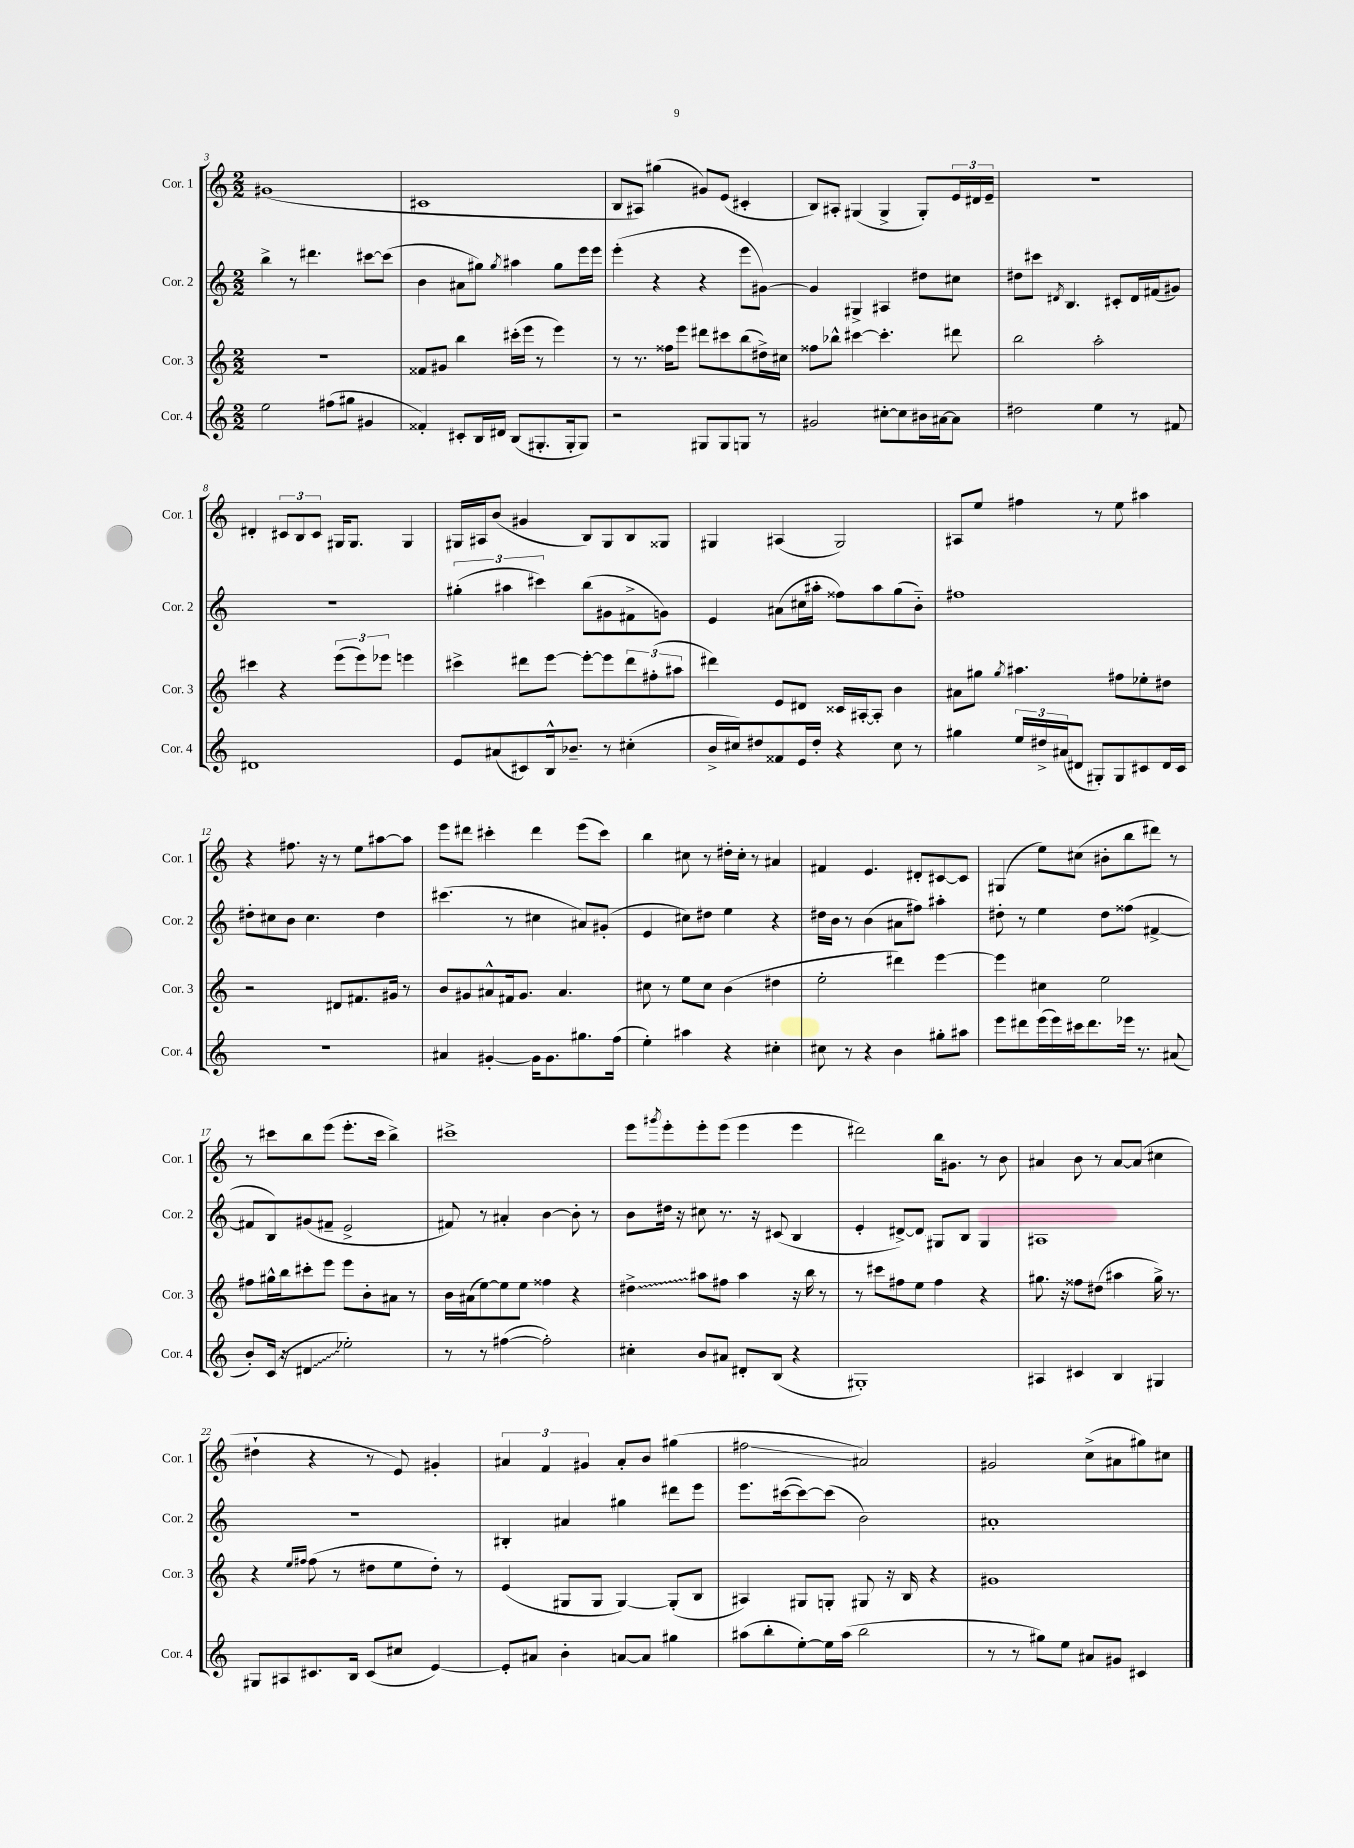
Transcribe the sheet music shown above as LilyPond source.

<<
\new StaffGroup <<
\new Staff = "s0" \with { instrumentName = "Cor. 1" shortInstrumentName = "Cor. 1" } {
    \clef treble \key c \major \numericTimeSignature \time 2/2
    gis'1( |
    cis'1 |
    b8 ais8) gis''4( gis'8) e'8( cis'4-. |
    b8) ais8-. gis4( gis4-> gis8-.) \tuplet 3/2 { e'16 dis'16 e'16-- } |
    R1 |
    dis'4-. \tuplet 3/2 { cis'8 b8 cis'8 } gis16 gis8. gis4 |
    gis16 ais16 b'8( gis'4 b8) gis8 b8 gisis8 |
    gis4 ais4( gis2) |
    ais8 e''8 fis''4 r8 e''8 ais''4 |
    r4 fis''8. r16 r8 e''8 ais''8~ ais''8 |
    e'''8 dis'''8 cis'''4-. dis'''4 e'''8( cis'''8) |
    b''4 cis''8 r8 dis''16-. cis''16-. r8 ais'4 |
    fis'4 e'4. dis'8-. cis'8~ cis'8 |
    gis4( e''8) cis''8( bis'8-. b''8 dis'''8) r8 |
    r8 cis'''8 b''8 e'''8( e'''8.-. cis'''16 b''4->) |
    cis'''1-> |
    e'''8 \acciaccatura { gis'''8 } e'''8-. e'''8-. e'''8( e'''4 e'''4 |
    dis'''2) b''16 gis'8. r8 b'8 |
    ais'4 b'8 r8 ais'8~ ais'8( cis''4 |
    dis''4-! r4 r8 e'8) gis'4-. |
    \tuplet 3/2 { ais'4 f'4 gis'4 } ais'8-. b'8 gis''4( |
    fis''2\glissando ais'2) |
    gis'2 c''8->( ais'8 gis''8) cis''8 \bar "|." |
}
\new Staff = "s1" \with { instrumentName = "Cor. 2" shortInstrumentName = "Cor. 2" } {
    \clef treble \key c \major \numericTimeSignature \time 2/2
    b''4-> r8 dis'''4. cis'''8~ cis'''8( |
    b'4 ais'8 gis''8) \acciaccatura { gis''8 } ais''4 gis''8 e'''16 e'''16 |
    e'''4-.( r4 r4 e'''8 gis'8~) |
    gis'4 gis4-> ais4 dis''8 cis''8 |
    dis''8 cis'''8 \acciaccatura { dis'8 } b4. cis'8-. dis'16 fis'16( gis'8) |
    R1 |
    \tuplet 3/2 { gis''4-.( ais''4 cis'''4) } b''8( gis'8 fis'8-> g'8) |
    e'4 ais'8( cis''16 ais''16-. fisis''8) ais''8 g''8( b'8-_) |
    fis''1 |
    dis''8-. cis''8 b'8 cis''4. dis''4 |
    cis'''4.( r8 cis''4 ais'8) gis'8-.( |
    e'4 cis''8) dis''8 e''4 r4 |
    dis''16 b'16 r8 b'4( ais'8 fis''8) ais''4-. |
    dis''8-. r8 e''4 dis''8 fisis''8( fis'4~-> |
    fis'8 b8) gis'8( fis'8-- e'2-> |
    fis'8) r8 ais'4-. b'4~ b'8-. r8 |
    b'8 dis''16 r16 cis''8 r8. r16 cis'8( b4 |
    e'4-. dis'8~->) dis'8\glissando gis8 b8 gis4 |
    ais1 |
    R1 |
    bis4-. ais'4 gis''4 dis'''8 e'''8 |
    e'''8. cis'''16~( cis'''8~) cis'''8( b'2) |
    ais'1-. \bar "|." |
}
\new Staff = "s2" \with { instrumentName = "Cor. 3" shortInstrumentName = "Cor. 3" } {
    \clef treble \key c \major \numericTimeSignature \time 2/2
    R1 |
    fisis'8 gis'8 b''4 cis'''16-.( e'''16 r8 e'''4) |
    r8 r8. fisis''16 e'''8 dis'''8 cis'''8 b''8( dis''16->) cis''16 |
    fisis''8 bes''8-^ cis'''4~ cis'''4.-. dis'''8 |
    b''2 a''2-. |
    cis'''4 r4 \tuplet 3/2 { e'''8( e'''8) ees'''8 } e'''4 |
    cis'''4-> dis'''8 e'''8~ e'''8~-. e'''8 \tuplet 3/2 { dis'''8 fis''8-.( ais''8 } |
    dis'''4) e'8 dis'8 cisis'16 ais16~-. ais8-. b'4 |
    ais'8 gis''8 \acciaccatura { gis''8 } ais''4. fis''8 ees''8-. dis''8 |
    r2 dis'8 fis'8. gis'16 r8 |
    b'8 gis'8 ais'8-^ fis'16 gis'8. ais'4. |
    cis''8 r8 e''8 cis''8 b'4( dis''4 |
    e''2-. dis'''4) e'''4~ |
    e'''4 cis''4 e''2 |
    fis''8 gis''16-^ b''16 cis'''8-. e'''8 e'''8 b'8-. ais'8 r8 |
    b'16 ais'16( e''8~) e''8 e''8 fisis''4 r4 |
    \once \override Glissando.style = #'zigzag dis''4->\glissando ais''8 fis''8 ais''4 r16 b''16 r8 |
    r8 cis'''8 fis''8 e''8 fis''4 r4 |
    gis''8. r16 fisis''8 dis''8( ais''4 gis''16->) r8. |
    r4 \grace { e''16 fis''16 } fis''8( r8 dis''8 e''8 dis''8-.) r8 |
    e'4( gis8 gis8 gis4~) gis8-.( b8 |
    ais4) gis8 g8-. gis8 r16 b16 r4 |
    gis'1 \bar "|." |
}
\new Staff = "s3" \with { instrumentName = "Cor. 4" shortInstrumentName = "Cor. 4" } {
    \clef treble \key c \major \numericTimeSignature \time 2/2
    e''2 fis''8( gis''8 gis'4 |
    fisis'4-.) cis'8-. b16 dis'16 b8( gis8.-. gis16-. gis8) |
    r2 gis8 gis8 g8 r8 |
    gis'2 cis''8~-. cis''8 bis'16 ais'16~ ais'8 |
    dis''2 e''4 r8 fis'8 |
    dis'1 |
    e'8 ais'8( cis'8) b16-^ bes'8.-- r8 cis''4-.( |
    b'16-> cis''16) dis''8 fisis'8 e'16 dis''16-. r4 cis''8 r8 |
    gis''4 \tuplet 3/2 { e''16 dis''16-> ais'16( } dis'8 gis8-.) gis8 cis'8 dis'16 cis'16 |
    R1 |
    ais'4 gis'4~-. gis'16 gis'8. gis''8. f''16( |
    e''4-.) ais''4 r4 cis''4-. |
    cis''8 r8 r4 b'4 gis''8-. ais''8 |
    e'''8 dis'''8 e'''16( e'''16) cis'''16 dis'''8. ees'''16 r8. ais'8( |
    b'8-.) c'16( r16 \once \override Glissando.style = #'zigzag dis'4\glissando ees''2-.) |
    r8 r8 fis''4~( fis''2-.) |
    cis''4-. b'8 ais'8 dis'8-. b8( r4 |
    gis1-.) |
    ais4 cis'4 b4 gis4 |
    gis8 ais8 cis'8. b16 cis'8( cis''8 e'4~) |
    e'8-. ais'8 b'4-. a'8~ a'8 gis''4 |
    ais''8( b''8-. e''8~-.) e''16 ais''16( b''2 |
    r8 r8 gis''8) e''8 ais'8 gis'8 cis'4 \bar "|." |
}
>>
>>
\layout { \context { \Score currentBarNumber = #3 } }
